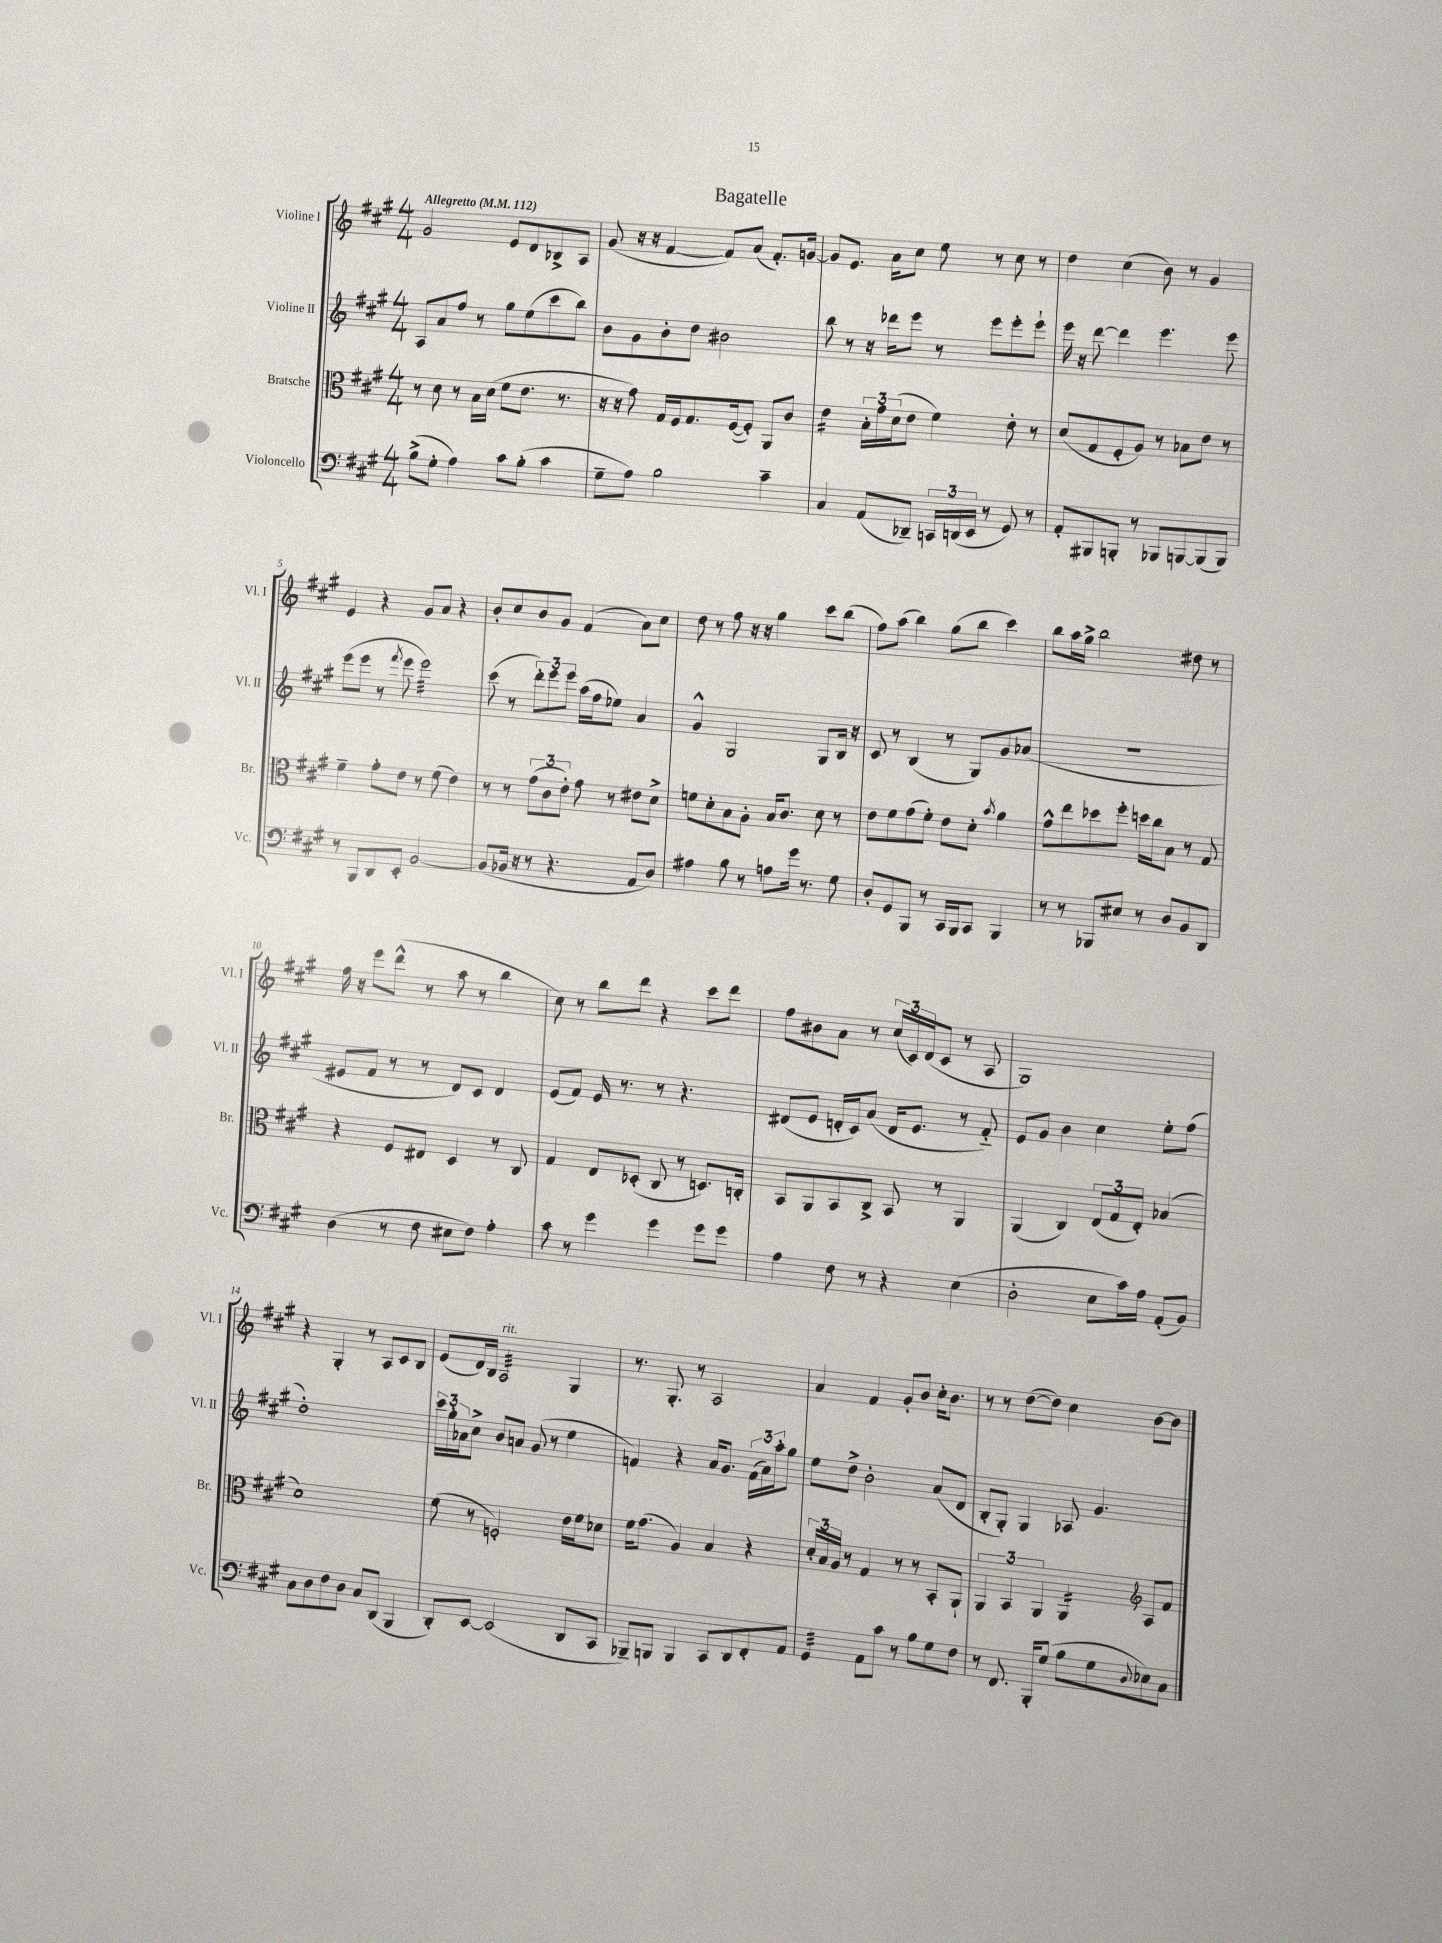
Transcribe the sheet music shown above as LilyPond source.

\header { title = "Bagatelle" }
<<
\new StaffGroup <<
\new Staff = "s0" \with { instrumentName = "Violine I" shortInstrumentName = "Vl. I" } {
    \clef treble \key a \major \numericTimeSignature \time 4/4 \tempo "Allegretto" 4 = 112
    gis'2 e'8 d'8 bes8-> a8 |
    gis'8( r16 r16 fis'4~ fis'8) a'8( fis'8.-.) g'16~ |
    g'8 e'8. a'16 cis''8 e''8 r8 cis''8 r8 |
    d''4 cis''4( b'8) r8 gis'4 |
    e'4 r4 gis'8 a'8 r4 |
    b'8-. cis''8 b'8 gis'8 fis'4( a'8) cis''8 |
    d''8 r8 fis''8 r16 r16 gis''4 cis'''8 b''8( |
    fis''8) a''8( b''4) gis''8( b''8 cis'''4) |
    b''8 a''16 gis''16-> b''2 dis''8 r8 |
    fis''16 r16 e'''8 d'''8-^( r8 a''8 r8 b''4 |
    cis''8) r8 b''8 d'''8 r4 cis'''8 d'''8 |
    fis''8 bis'8 a'8 r8 \tuplet 3/2 { cis''16( cis'16) d'16( } cis'8 r8 a8 |
    gis1) |
    r4 gis4-. r8 a8 cis'8 b8 |
    e'8( d'16) b16 a2:32^\markup { \italic "rit." } gis4 |
    r8. gis8.-. r8 a2 |
    a'4 fis'4 gis'8-. b'8 cis''16-. b'8. |
    r8 r8 d''8~( d''8) cis''4 b'8~ b'8 \bar "|." |
}
\new Staff = "s1" \with { instrumentName = "Violine II" shortInstrumentName = "Vl. II" } {
    \clef treble \key a \major \numericTimeSignature \time 4/4
    a8 a'8 fis''8 r8 gis''8 e''8( cis'''8 b''8) |
    b'8 gis'8 b'8-. d''8 bis'2 |
    b''8 r8 r16 des'''16 e'''8 r8 e'''8 e'''8-. e'''8-! |
    e'''16 r16 d'''8~ d'''4 e'''4. e'''8 |
    e'''8( e'''8 r8 \acciaccatura { fis'''8 } e'''8 e'''2:32) |
    cis'''8( r8 \tuplet 3/2 { d'''8-.) e'''8 e'''8 } a''16( fis''16 ees''8) a'4 |
    gis'4-^ gis2 gis8 b16 r16 |
    cis'8 r8 b4( r8 gis8) gis'8 aes'8( |
    r1 |
    eis'8 fis'8 r8 r8 d'8) cis'8 d'4 |
    e'8( fis'8) e'16 r8. r8 r4. |
    dis'8( e'8 d'16-. cis'16) a'8( d'16 e'8. r8 fis'8-_) |
    e'8 gis'8 b'4 cis''4 e''8-. fis''8( |
    d''1-.) |
    \tuplet 3/2 { cis'''16 gis''16-. aes'16 } cis''8-> b'8 a'8 gis'8( r8 e''4 |
    f'4) r4 a'16 gis'8. \tuplet 3/2 { f'16( a'16) a''16-. } gis''8 |
    e''8 d''8-> b'2-. a'8( d'8 |
    b8-. gis8-.) gis4 aes8 gis'4. \bar "|." |
}
\new Staff = "s2" \with { instrumentName = "Bratsche" shortInstrumentName = "Br." } {
    \clef alto \key a \major \numericTimeSignature \time 4/4
    r8 d'8 r8 b16 d'16( fis'8 e'8. r8. |
    r16 r16 gis'8) gis16 fis16 gis8. fis16~( fis8-.) a,8 cis'8 |
    e'4:16 \tuplet 3/2 { b16-. gis'16 d'16( } e'8 fis'4) e'8-. r8 |
    d'8( gis8 fis8-. a8) r8 bes8 e'8 r8 |
    fis'4-- gis'8-. e'8 r8 fis'8( e'4) |
    r8 r8 \tuplet 3/2 { gis'8( cis'8 e'8-.) } gis'8 r8 eis'8 d'8-> |
    f'8 d'8-. b8 a8-. b16 cis'8. d'8 r8 |
    e'8 fis'8 gis'8( fis'8-.) e'8 d'8-. \acciaccatura { b'8 } a'4 |
    gis'8-^ e''8 des''8 fis''8-. d''16 cis''16 b8 r8 gis8 |
    r4 fis8 eis8 d4 r8 cis8 |
    gis4 e8 des8-.( cis8 r8 d8.) c16-. |
    b,8 a,8 b,8 cis8-> b,8 r8 a,4 |
    a,4( cis4) \tuplet 3/2 { e8( gis8 e8-.) } bes4( |
    d'1) |
    fis'8( r8 f2-.) e'16 fis'16 des'8 |
    fis'16 gis'8.( a4) b4 r4 |
    \tuplet 3/2 { d'16-. b16 a16 } r8 gis4 r8 r8 b,8-. a,8-! |
    \tuplet 3/2 { a,4 b,4 a,4 } a,4:16 \clef treble a8 fis'8 \bar "|." |
}
\new Staff = "s3" \with { instrumentName = "Violoncello" shortInstrumentName = "Vc." } {
    \clef bass \key a \major \numericTimeSignature \time 4/4
    b8->( gis8-. a4) cis'8 b8-.( cis'4 |
    gis8-- a8) b2 cis'4-- |
    cis4 a,8( des,8--) \tuplet 3/2 { c,16 d,16( e,16 } r8 gis,8) r8 |
    a,8-. bis,,8 b,,8-. r8 bes,,8 b,,8~ b,,8( b,,8) |
    r8 b,,8 d,8 e,8-. b,2~ |
    b,8( bes,16 r16 r8 r4. a,8 d8) |
    ais4 b8 r8 a8 gis'16 r8. gis8 |
    d8-. gis,8 b,,8 r8 cis,16 b,,16 cis,8 b,,4 |
    r8 r8 bes,,8 eis8 r8 d8 b,8 d,8 |
    d4( r8 fis8 eis8 fis8) a4-. |
    cis'8 r8 gis'4 gis'4 gis'8 gis'8 |
    a4 fis8 r8 r4 e4( |
    d2-. e8 cis'16) a16 a,8-.( b,8) |
    cis8 d8 fis8 d8 cis8 d,8( b,,4 |
    d,8-.) e,8~ e,2( d,8 cis,8 |
    bes,,8--) b,,8 b,,4 cis,8 d,8 fis,8-. a,8 |
    gis,4:32 a,8 cis'8 r8 b8 gis8 fis8 |
    r8 fis,8. b,,16-. gis8( b8 gis8 \appoggiatura { d8 } ees8) cis8 \bar "|." |
}
>>
>>
